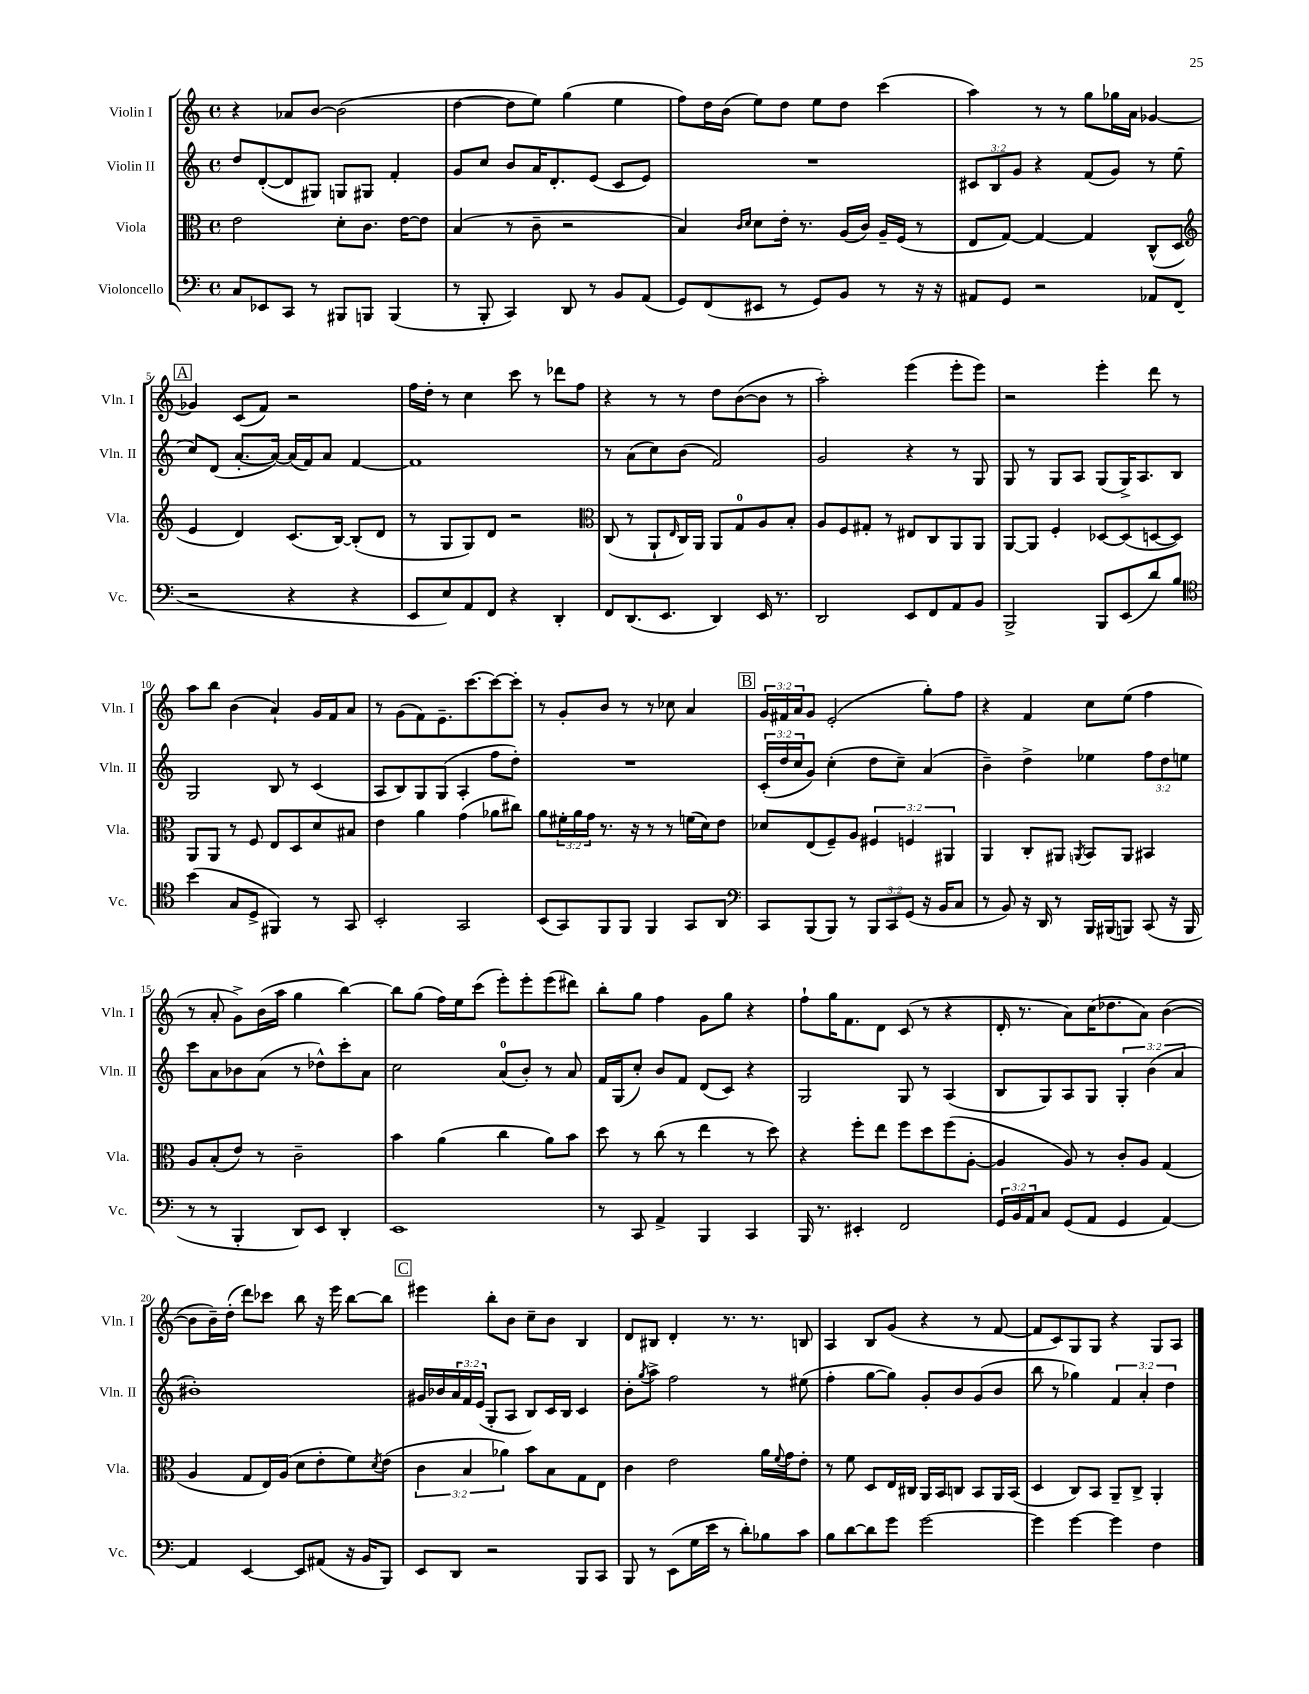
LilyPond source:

<<
\new StaffGroup <<
\new Staff = "s0" \with { instrumentName = "Violin I" shortInstrumentName = "Vln. I" } {
    \clef treble \key c \major \defaultTimeSignature \time 4/4 \override Staff.TupletNumber.text = #tuplet-number::calc-fraction-text
    r4 aes'8 b'8~ b'2( |
    d''4~ d''8 e''8) g''4( e''4 |
    f''8) d''16 b'16( e''8) d''8 e''8 d''8 c'''4( |
    a''4) r8 r8 g''8 ges''16 a'16 ges'4~ |
    \mark \markup { \box "A" } ges'4 c'8( f'8) r2 |
    f''16 d''16-. r8 c''4 c'''8 r8 des'''8 f''8 |
    r4 r8 r8 d''8 b'8~( b'8 r8 |
    a''2-.) e'''4( e'''8-. e'''8) |
    r2 e'''4-. d'''8 r8 |
    a''8 b''8 b'4( a'4-!) g'16 f'16 a'8 |
    r8 g'8( f'8) e'8.-- c'''8.~ c'''8~ c'''8-. |
    r8 g'8-. b'8 r8 r8 ces''8 a'4 |
    \mark \markup { \box "B" } \tuplet 3/2 { g'16 fis'16 a'16 } g'8 e'2-.( g''8-.) f''8 |
    r4 f'4 c''8 e''8( f''4 |
    r8 a'8-. g'8->) b'16( a''16 g''4 b''4~) |
    b''8 g''8( f''16) e''16 c'''8( e'''8-.) e'''8-. e'''8( dis'''8) |
    b''8-. g''8 f''4 g'8 g''8 r4 |
    f''8-! g''16 f'8. d'8 c'8( r8 r4 |
    d'16-. r8. a'8) c''16( des''8. a'8) b'4~( |
    b'8 b'16--) d''16-.( d'''8) ces'''8 b''8 r16 e'''16 b''8~ b''8 |
    \mark \markup { \box "C" } eis'''4 b''8-. b'8 c''8-- b'8 b4 |
    d'8 bis8 d'4-. r8. r8. b8 |
    a4 b8 g'8( r4 r8 f'8~ |
    f'8 c'8) g8 g8 r4 g8 a8 \bar "|." |
}
\new Staff = "s1" \with { instrumentName = "Violin II" shortInstrumentName = "Vln. II" } {
    \clef treble \key c \major \defaultTimeSignature \time 4/4 \override Staff.TupletNumber.text = #tuplet-number::calc-fraction-text
    d''8 d'8~-.( d'8 gis8) g8 gis8 f'4-. |
    g'8 c''8 b'8 a'16 d'8.-. e'8( c'8 e'8) |
    R1 |
    \tuplet 3/2 { cis'8 b8 g'8 } r4 f'8( g'8) r8 e''8( |
    \mark \markup { \box "A" } c''8) d'8( a'8.~-. a'16~) a'16( f'16) a'8 f'4~ |
    f'1 |
    r8 a'8( c''8) b'8( f'2) |
    g'2 r4 r8 g8 |
    g8 r8 g8 a8 g8( g16->) a8. b8 |
    g2 b8 r8 c'4( |
    a8 b8) g8 g8( a4-. f''8 d''8-.) |
    R1 |
    \mark \markup { \box "B" } \tuplet 3/2 { c'16-.( d''16 c''16 } g'8) c''4-.( d''8 c''8--) a'4( |
    b'4--) d''4-> ees''4 \tuplet 3/2 { f''8 d''8 e''8 } |
    c'''8 a'8 bes'8 a'8( r8 des''8-^) c'''8-. a'8 |
    c''2 a'8-0( b'8-.) r8 a'8 |
    f'16 g16( c''8-.) b'8 f'8 d'8( c'8) r4 |
    g2 g8 r8 a4( |
    b8 g8) a8 g8 \tuplet 3/2 { g4-. b'4( a'4 } |
    bis'1-.) |
    \mark \markup { \box "C" } gis'16 bes'16 \tuplet 3/2 { a'16 f'16 e'16( } g8-. a8 b8) c'16 b16 c'4 |
    b'8-. \acciaccatura { g''8 } a''8-> f''2 r8 eis''8( |
    f''4-. g''8~ g''8) g'8-. b'8 g'8( b'8 |
    b''8 r8 ges''4) \tuplet 3/2 { f'4 a'4-. d''4 } \bar "|." |
}
\new Staff = "s2" \with { instrumentName = "Viola" shortInstrumentName = "Vla." } {
    \clef alto \key c \major \defaultTimeSignature \time 4/4 \override Staff.TupletNumber.text = #tuplet-number::calc-fraction-text
    e'2 d'8-. c'8. e'16~ e'8 |
    b4( r8 c'8-- r2 |
    b4) \grace { c'16 d'16 } d'8 e'16-. r8. a16( c'16) a16-- f16( r8 |
    e8 g8~) g4~ g4 c8-^( d8 |
    \mark \markup { \box "A" } \clef treble e'4 d'4) c'8.( b16~) b8-.( d'8 |
    r8 g8 g8) d'8 r2 |
    \clef alto c8( r8 a,8-! \grace { e16 } c16) a,16 a,8 g8-0 a8 b8-. |
    a8 f8 gis8-. r8 eis8 c8 a,8 a,8 |
    a,8~ a,8 f4-. des8~ des8( d8~ d8) |
    a,8 a,8 r8 f8 e8 d8 d'8 bis8 |
    e'4 a'4 g'4( aes'8 cis''8) |
    a'8 \tuplet 3/2 { fis'16-. a'16 g'16 } r8. r16 r8 r8 f'16( d'16) e'8 |
    \mark \markup { \box "B" } des'8 e8( f8--) a8 \tuplet 3/2 { fis4 f4 ais,4 } |
    a,4 c8-. ais,8 \acciaccatura { a,8 } b,8 a,8 bis,4 |
    a8 b8-.( e'8) r8 c'2-- |
    b'4 a'4( c''4 a'8) b'8 |
    d''8 r8 c''8( r8 e''4 r8 d''8) |
    r4 f''8-. e''8 f''8 d''8 f''8( a8~-. |
    a4 a8) r8 c'8-. a8 g4( |
    a4 g8 e16) a16( d'8 e'8-. f'8) \acciaccatura { d'8 } e'8( |
    \mark \markup { \box "C" } \tuplet 3/2 { c'4 b4 aes'4) } b'8 b8 g8 e8 |
    c'4 e'2 a'16 \appoggiatura { f'8 } g'16 e'8-. |
    r8 f'8 d8 e16 cis16 a,16 b,16 c8 b,8 a,16 b,16( |
    d4 c8) b,8 a,8-- c8-> a,4-. \bar "|." |
}
\new Staff = "s3" \with { instrumentName = "Violoncello" shortInstrumentName = "Vc." } {
    \clef bass \key c \major \defaultTimeSignature \time 4/4 \override Staff.TupletNumber.text = #tuplet-number::calc-fraction-text
    c8 ees,8 c,8 r8 bis,,8 b,,8 b,,4( |
    r8 b,,8-. c,4) d,8 r8 b,8 a,8( |
    g,8) f,8( eis,8 r8 g,8) b,8 r8 r16 r16 |
    ais,8 g,8 r2 aes,8 f,8( |
    \mark \markup { \box "A" } r2 r4 r4 |
    e,8 e8) a,8 f,8 r4 d,4-. |
    f,8 d,8.( e,8. d,4) e,16 r8. |
    d,2 e,8 f,8 a,8 b,8 |
    b,,2-> b,,8 e,8( d'8) b8 |
    \clef tenor b'4( g8 d8-> fis,4) r8 g,8 |
    b,2-. g,2 |
    b,8( g,8) f,8 f,8 f,4 g,8 a,8 |
    \mark \markup { \box "B" } \clef bass c,8 b,,8( b,,8) r8 \tuplet 3/2 { b,,8 c,8 g,8( } r16 b,16 c8 |
    r8 b,8) r16 d,16 r8 b,,16 bis,,16( b,,8) c,8( r16 b,,16 |
    r8 r8 b,,4-. d,8) e,8 d,4-. |
    e,1 |
    r8 c,8 a,4-> b,,4 c,4 |
    b,,16 r8. eis,4-. f,2 |
    \tuplet 3/2 { g,16 b,16 a,16 } c8 g,8( a,8 g,4 a,4~) |
    a,4 e,4~ e,8 ais,8( r16 b,16 b,,8) |
    \mark \markup { \box "C" } e,8 d,8 r2 b,,8 c,8 |
    b,,8 r8 e,8( g16 e'16 r8 d'8-.) bes8 c'8 |
    b8 d'8~ d'8 g'8 g'2~ |
    g'4 g'4~ g'4 f4 \bar "|." |
}
>>
>>
